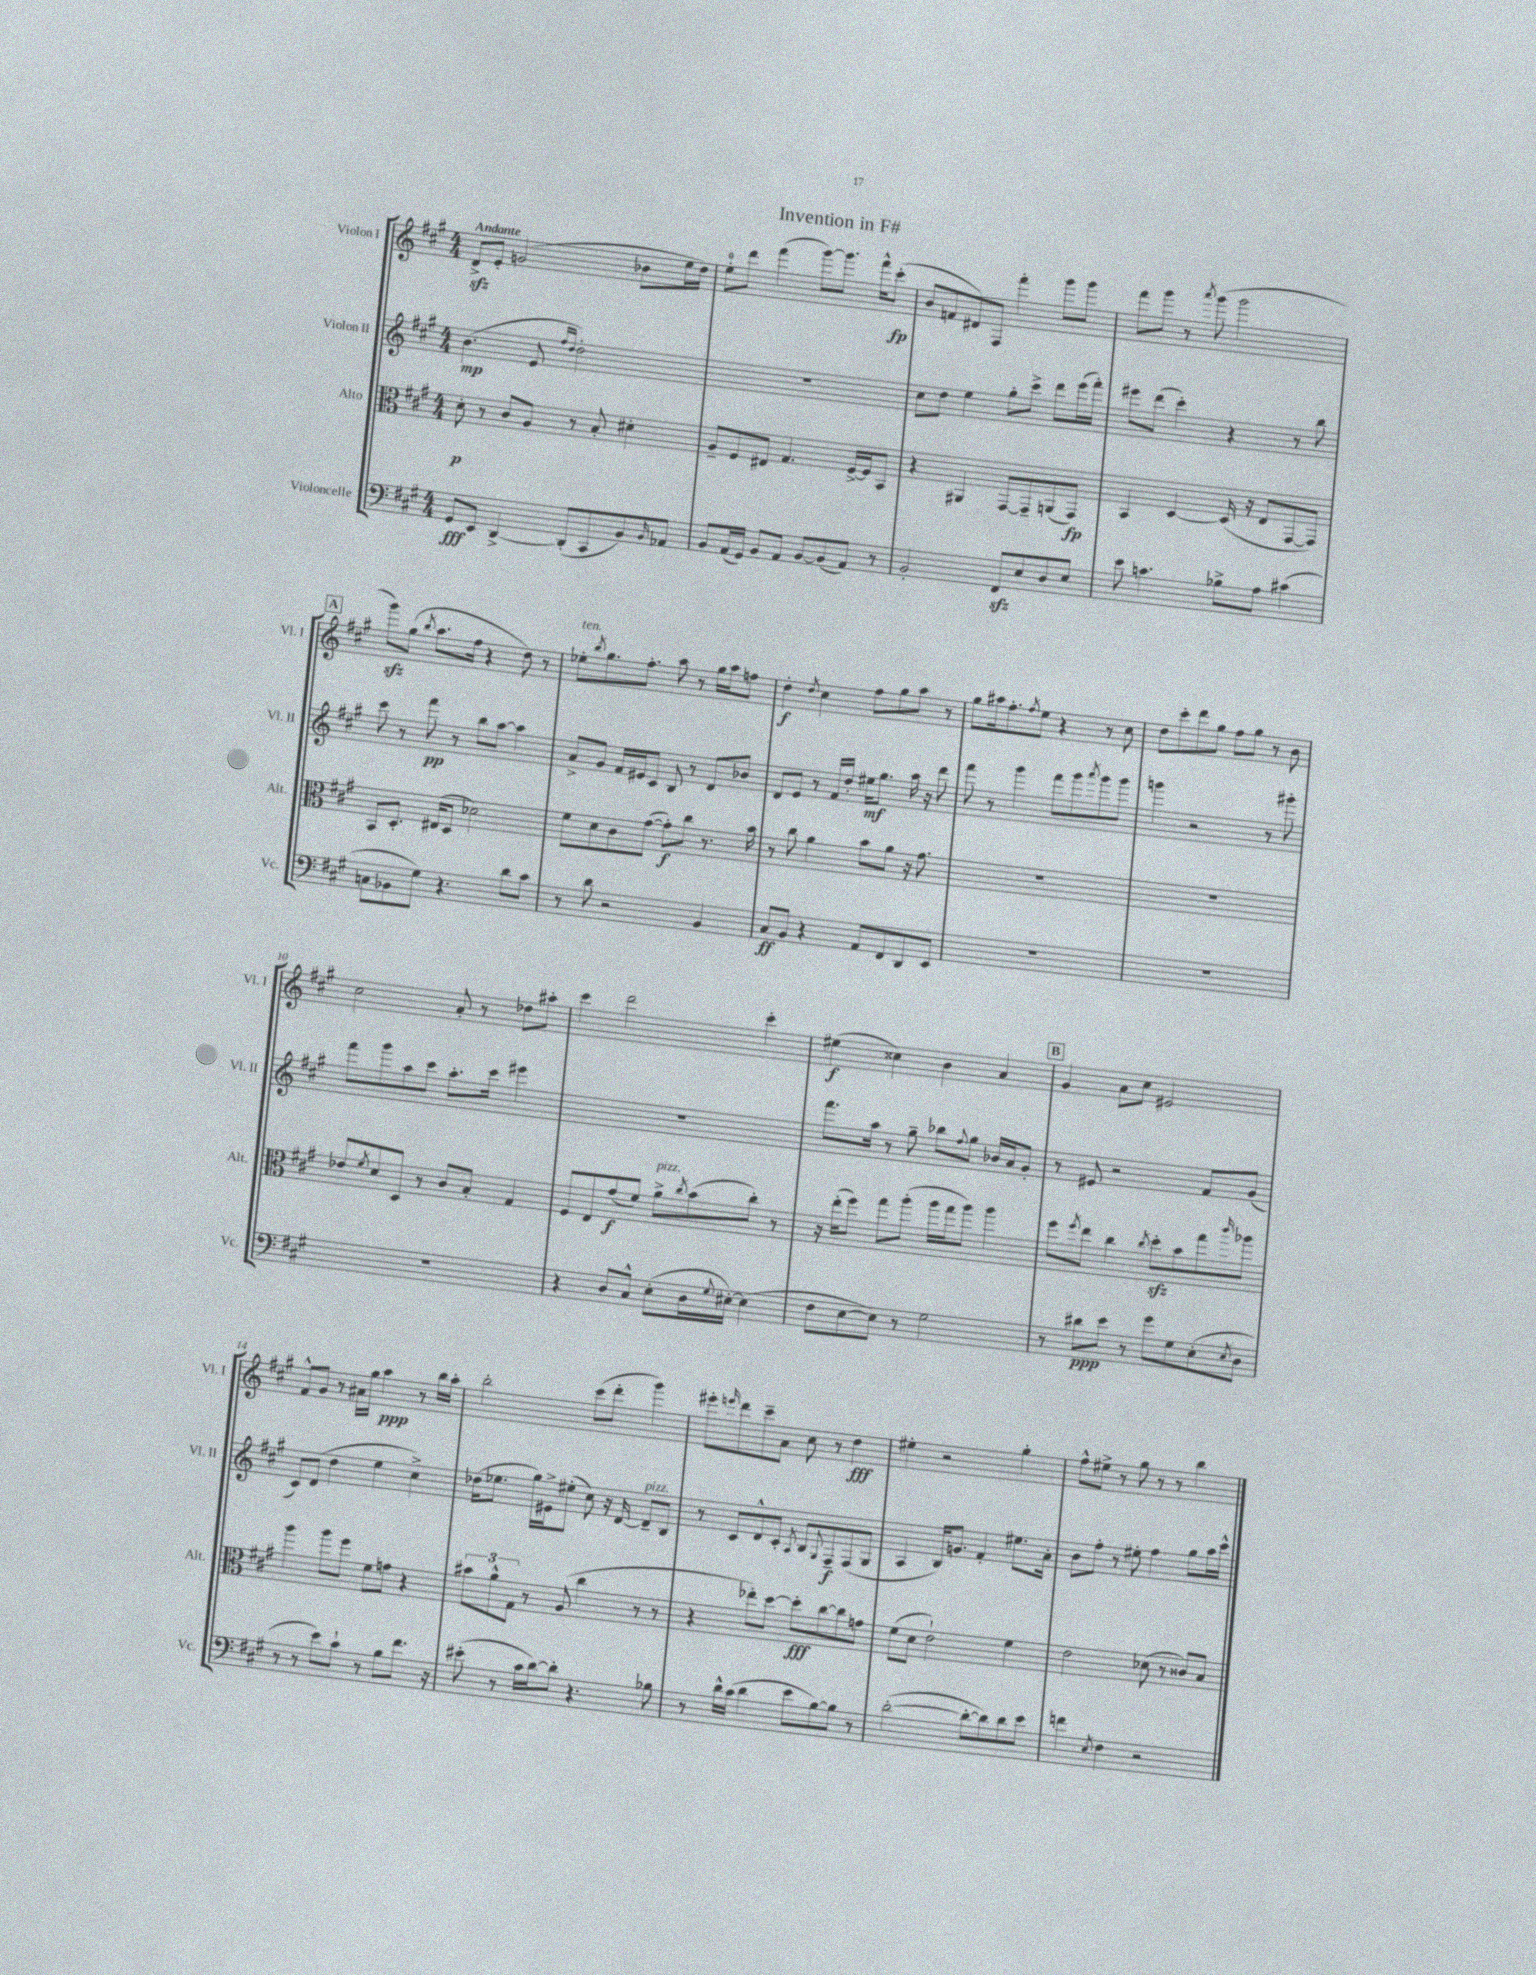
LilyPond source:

\header { title = "Invention in F#" }
<<
\new StaffGroup <<
\new Staff = "s0" \with { instrumentName = "Violon I" shortInstrumentName = "Vl. I" } {
    \clef treble \key a \major \numericTimeSignature \time 4/4 \tempo "Andante"
    d'8->\sfz e'8-. g'2( bes'8 e''16 d''16) |
    e''8-0-. d'''8 fis'''4( gis'''8~) gis'''8. fis'''16-^ cis'''8-.\fp( |
    b'8 f'8 dis'8) fis8 fis'''4-. gis'''8 gis'''8 |
    fis'''8 gis'''8 r8 \acciaccatura { a'''8 } gis'''8( gis'''2 |
    \mark \markup { \box "A" } gis'''8\sfz) gis''8( \acciaccatura { b''8 } a''8. fis''16 r4 d''8) r8 |
    ees''8-.^\markup { \italic "ten." } \acciaccatura { b''8 } gis''8. fis''8.-. a''8 r8 gis''16 a''16 f''8 |
    d''4-.\f \acciaccatura { d''8 } cis''4 fis''8 gis''8 a''8 r8 |
    gis''8 ais''16 fis''8.-. \acciaccatura { fis''8 } e''8 r4 r8 cis''8 |
    d''8 cis'''8-. d'''8 gis''8 fis''8 gis''8 r8 b'8 |
    cis''2 a'8-. r8 des''8 ais''8-. |
    cis'''4 d'''2 cis'''4-. |
    eis''4\f( cisis''4) b'4 a'4 |
    \mark \markup { \box "B" } gis'4 a'8 cis''8 eis'2 |
    fis'8-^ gis'8 r8 ais'16 gis''16 a''4\ppp r8 b''16 a''16-. |
    b''2-. cis'''8( d'''8-. gis'''4) |
    eis'''8-. \grace { e'''16 } d'''8 cis'''8-- a'8 cis''8 r8 d''4\fff |
    eis''4-. r2 gis''4-. |
    fis''8-^ eis''8-> r8 gis''8 r8 r8 b''4 \bar "|." |
}
\new Staff = "s1" \with { instrumentName = "Violon II" shortInstrumentName = "Vl. II" } {
    \clef treble \key a \major \numericTimeSignature \time 4/4
    b'4.\mp( e'8 \grace { fis''16 d''16 } d''2-.) |
    R1 |
    cis''8 d''8 e''4 gis''8-. cis'''8-> d'''8 e'''16( fis'''16-.) |
    eis'''8 d'''8( cis'''4-.) r4 r8 b''8 |
    \mark \markup { \box "A" } cis'''8 r8 fis'''8\pp r8 b''8 a''8~ a''4 |
    a'8-> gis'8 fis'16 eis'16 cis'8 b8 r8 d'8 bes'8 |
    d'8 e'8 r8 fis'16 d''16-. eis''16\mf gis''8. a''16 r16 d'''8 |
    fis'''8 r8 gis'''4 fis'''8 gis'''8 \acciaccatura { a'''8 } gis'''8 gis'''8 |
    g'''4 r2 r8 gis'''8-. |
    fis'''8 gis'''8 a''8 cis'''8 a''8.-. cis'''16 eis'''4 |
    R1 |
    fis'''8. a''16 r8 gis''8-- bes''8 \appoggiatura { fis''8 } gis''8 bes'16 a'16 gis'8-. |
    \mark \markup { \box "B" } r8 eis'8 r2 fis'8 gis'8( |
    cis'8) d'8( d''4 e''4 cis''4->) |
    des''16( ees''8. gis''16) eis'16-> eis''8-.( cis''8) r16 d'16~ d'8--^\markup { \italic "pizz." } b8 |
    r8 cis'8 d'8-^ cis'8-. \acciaccatura { a8 } b8 \appoggiatura { gis8 } fis8--\f fis8( gis8 |
    a4 b16) g'8. fis'4-. eis''8. a'16-. |
    b'8 fis''8-. r8 eis''8-. fis''4 gis''8 a''16 cis'''16-^ \bar "|." |
}
\new Staff = "s2" \with { instrumentName = "Alto" shortInstrumentName = "Alt." } {
    \clef alto \key a \major \numericTimeSignature \time 4/4
    d'8-.\p r8 cis'8 a8 r8 b8-. dis'4-. |
    a8-- fis8 eis8 gis4. fis16~-> fis16 b,8 |
    r4 ais,4 gis,8~ gis,8-- a,8( gis,8\fp) |
    b,4 d4~ d16( r16 e8 gis,8~ gis,8) |
    \mark \markup { \box "A" } b,8 d8.-. eis16( d8 des'2) |
    fis'8 d'8 cis'8 gis'8~( gis'8-.\f) cis''8 r8. b'16 |
    r8 cis''8 a'4 b'8 a'8 r16 gis'8. |
    R1 |
    R1 |
    ees'8 \acciaccatura { fis'8 } d'8 d8 r8 cis'8 b8-. gis4 |
    fis8 e8 gis'8\f( fis'8) a'8->^\markup { \italic "pizz." } \acciaccatura { cis''8 } b'8( cis''8-.) r8 |
    r16 e''16-.( fis''8) gis''8 a''8-.( a''16 gis''16 a''8) a''4 |
    \mark \markup { \box "B" } fis''8 \acciaccatura { fis''8 } e''8 cis''4 \acciaccatura { cis''8 } d''8-.\sfz b'8 gis''8 \grace { cis'''16 } aes''8 |
    a''4 a''8 fis''8 fis'8 g'8 r4 |
    \tuplet 3/2 { bis'8 a'8-^ gis8 } r8 a8( cis''4 r8 r8 |
    r4 ees''8-.) d''8~ d''8-.\fff cis''8~ cis''8 g'8 |
    fis'8( d'8 e'2-!) fis'4 |
    e'2 des'8( r8 cisis'8) b8 \bar "|." |
}
\new Staff = "s3" \with { instrumentName = "Violoncelle" shortInstrumentName = "Vc." } {
    \clef bass \key a \major \numericTimeSignature \time 4/4
    gis,8\fff e,8 d,4~-> d,8-.( cis,8 b,8) \grace { b,16 } aes,8 |
    b,8 a,16( gis,16) b,8 a,8 b,8~ b,8( a,8) r8 |
    b,2-. fis,8\sfz e8 d8 e8 |
    e'8 c'4. bes8-> a8 cis'4( |
    \mark \markup { \box "A" } c8 bes,8 gis8) r4. d'8 cis'8 |
    r8 d'8 r2 b,4 |
    cis8\ff b,8 r4 a,8 fis,8 d,8 e,8 |
    R1 |
    R1 |
    R1 |
    r4 d8 cis8-^ e8-.( d16 \appoggiatura { gis8 } eis16~-.) eis4( |
    fis8 e8~ e8) r8 gis2 |
    \mark \markup { \box "B" } r8 dis'8\ppp e'8 r8 gis'8 gis8 e8-.( \acciaccatura { e8 } d8 |
    r8 r8 e'8) cis'8-! r8 b8 fis'8. r16 |
    eis'8-.( r8 cis'16 d'16~) d'8-. r4. bes8 |
    r8 d'16-^ cis'16( d'4 e'8 b8~) b8 r8 |
    d'2~-.( d'8~-. d'8) d'8 e'8 |
    f'4 \acciaccatura { e8 } fis4 r2 \bar "|." |
}
>>
>>
